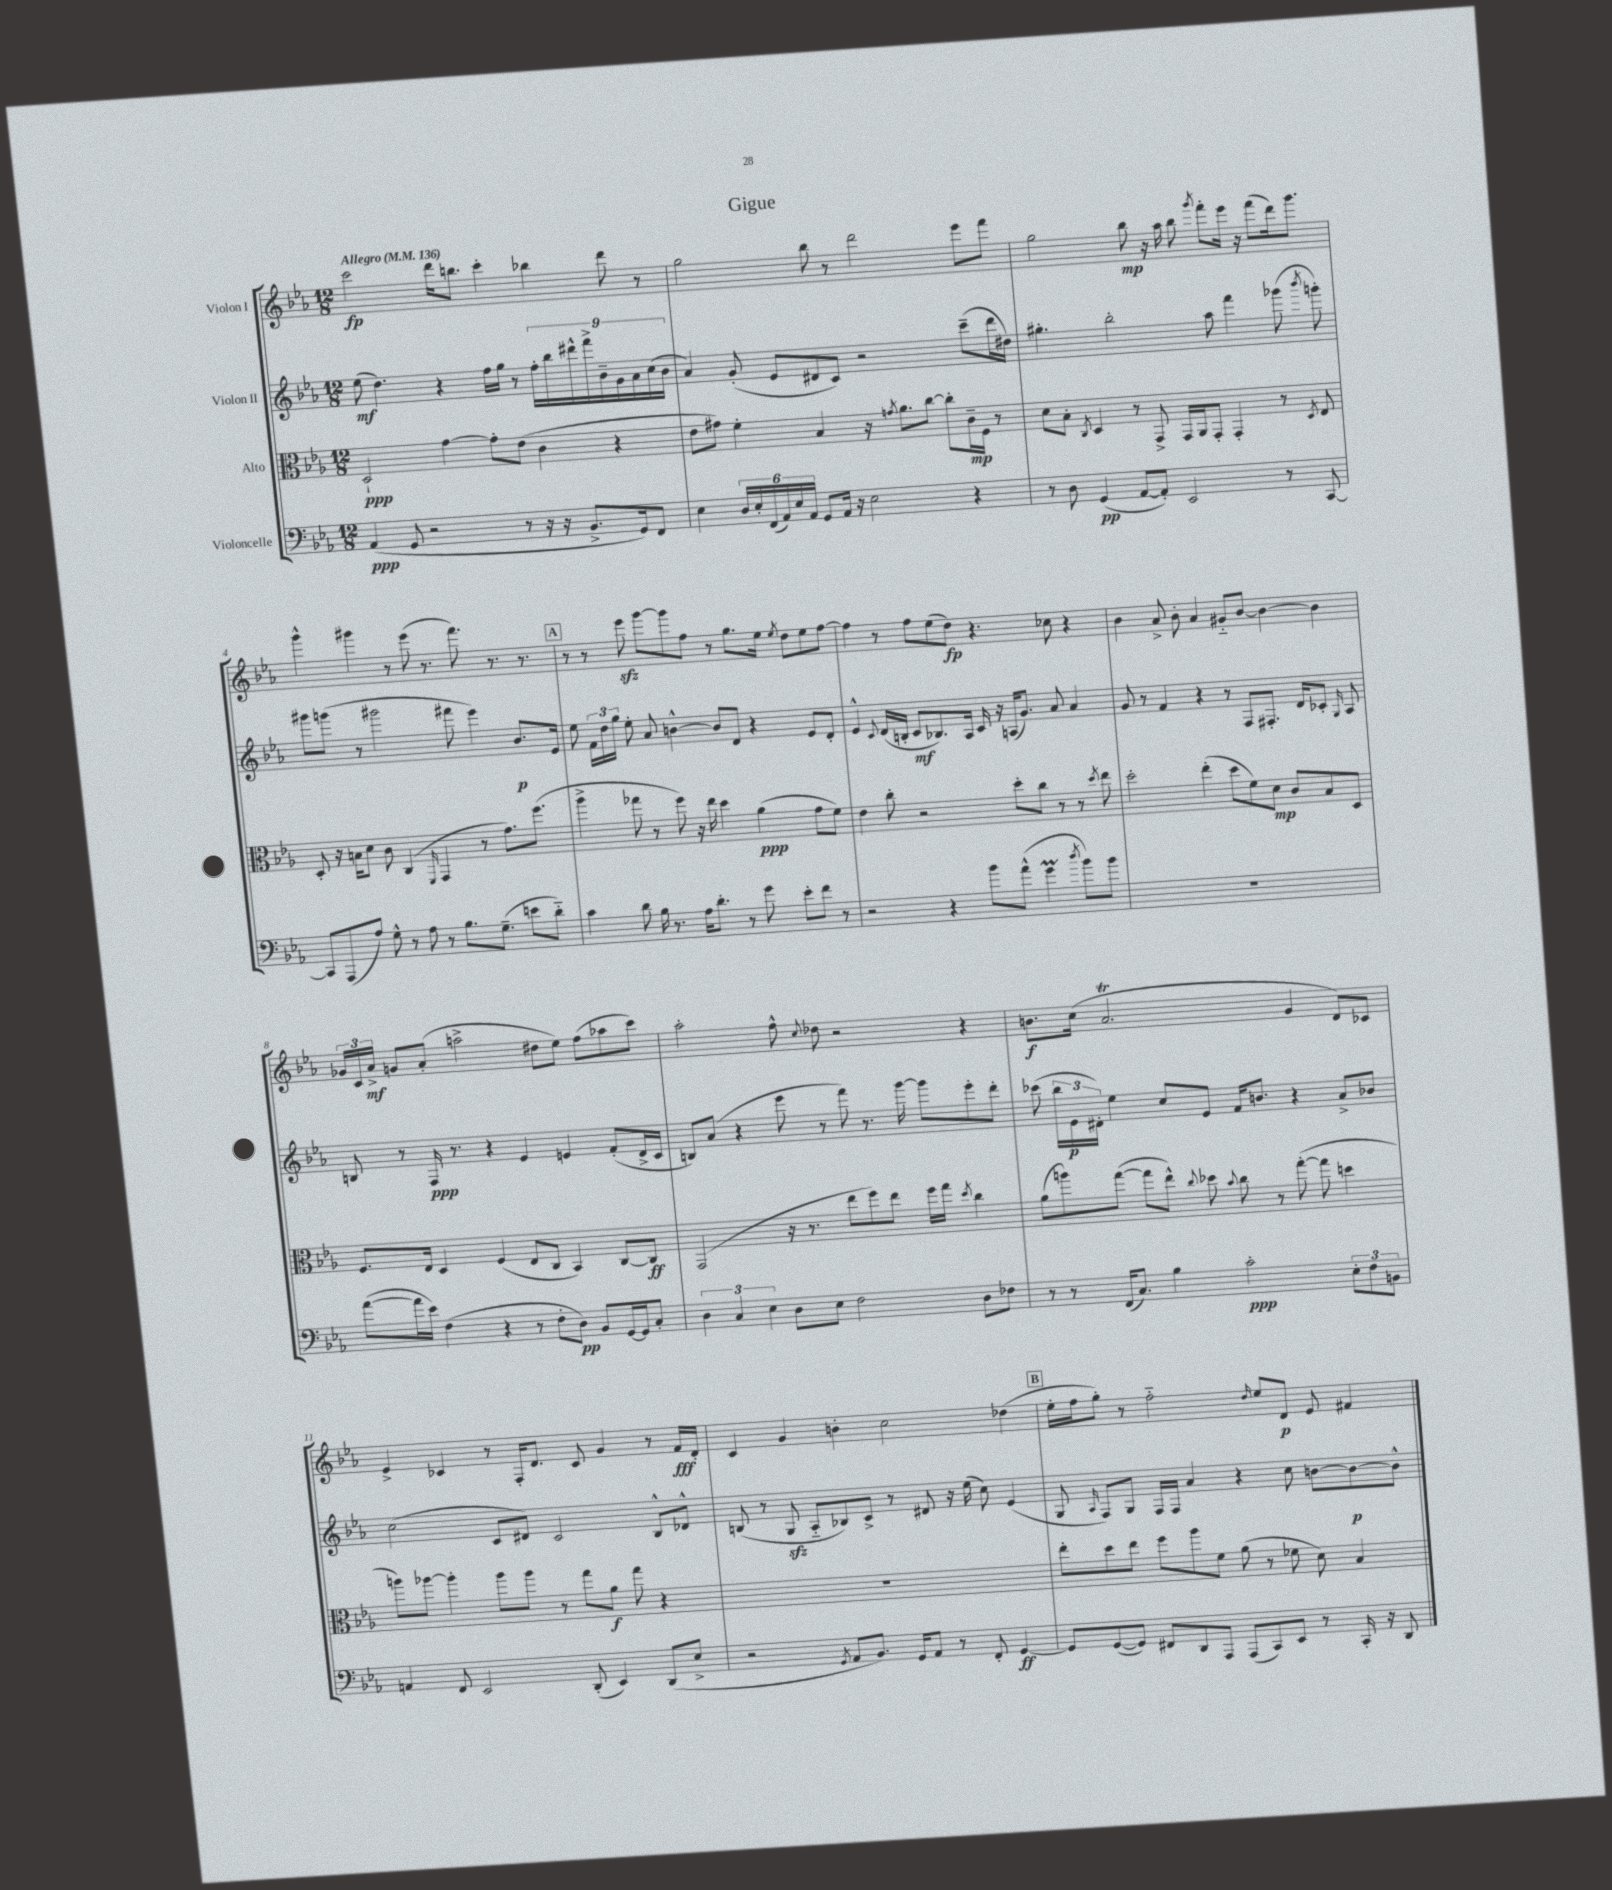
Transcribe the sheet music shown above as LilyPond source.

\header { title = "Gigue" }
<<
\new StaffGroup <<
\new Staff = "s0" \with { instrumentName = "Violon I" } {
    \clef treble \key ees \major \numericTimeSignature \time 12/8 \tempo "Allegro" 4 = 136
    \autoBeamOff c'''2\fp d'''16[ b''8.] c'''4-. bes''4 d'''8 r8 |
    g''2 bes''8 r8 d'''2 ees'''8[ f'''8] |
    g''2 bes''8\mp r16 aes''16 bes''8 \acciaccatura { g'''8 } f'''8[-. ees'''16] r16 f'''8[( d'''16) g'''8.] |
    g'''4-^ gis'''4 r8 ees'''8( r8. f'''8.) r8. r8. |
    \mark \markup { \box "A" } r8 r8 ees'''8\sfz g'''8[~ g'''8 f''8] r8 g''8.[ ees''16] \acciaccatura { ees''8 } d''8[ ees''8 f''8]~ |
    f''4 r8 f''8[ ees''8( d''8]\fp) r4. ces''8 r4 |
    bes'4 aes'8-> bes'8-. aes'4 gis'8[-_ bes'8]~ bes'4~ bes'4 |
    \tuplet 3/2 { ges'16[ c'16 aes'16]->\mf } g'8[ aes'8]-.( a''2-> dis''8[ ees''8]) f''8[( aes''8 c'''8]) |
    aes''2-. f''8-^ \appoggiatura { c''8 } des''8 r2 r4 |
    b'8.[\f c''16]( aes'2.\trill g'4 d'8[) ces'8] |
    ees'4-> ces'4 r8 f16[-. d'8.] ces'8 g'4 r8 f'16[\fff d'16]-. |
    c'4 g'4 b'4-. c''2 des''4( |
    \mark \markup { \box "B" } ees''16[-. f''16 g''8]-.) r8 f''2-_ \grace { d''16 } ees''8[ d'8]\p ees'8 fis'4 \bar "|." |
}
\new Staff = "s1" \with { instrumentName = "Violon II" } {
    \clef treble \key ees \major \numericTimeSignature \time 12/8
    \autoBeamOff ees''8\mf( d''4.) r4 f''16[ g''16] r8 \tuplet 9/8 { f''16[-. bes''16 dis'''16-^ f'''16-> bes'16-- g'16 aes'16 c''16( bes'16] } |
    aes'4) g'8-.( ees'8[ dis'8 c'8]) r2 c'''8[--( d'''16 dis''16]) |
    gis''4.-. bes''2-. aes''8 f'''4 ges'''8( \acciaccatura { bes'''8 } g'''8-.) |
    gis'''8[ g'''8]( r8 gis'''2 fis'''8 ees'''4) bes'8.[\p ees'16] |
    \mark \markup { \box "A" } ees''8 \tuplet 3/2 { f'16[ d''16 g''16] } ees''8-. aes'8 b'4~-^ b'8[ d'8] r4 ees'8[ d'8]-. |
    ees'4-^ \appoggiatura { c'8 } d'16[( b16]-. c'8[\mf bes8.) aes16] c'16 r16 a16[( g'8.]) aes'8 aes'4 |
    g'8 r8 f'4 r4 r8 f8[ fis8.]-. d'16[ ces'8]-. \grace { g16 } aes8 |
    b8 r8 f16\ppp r8. r4 ees'4 e'4 f'8[-.( d'16-> c'16] |
    b8[) aes'8]( r4 ees'''8 r8 f'''8) r8. g'''16~ g'''8[ ees'''8-. d'''8]-. |
    ces'''8( \tuplet 3/2 { bes''16[ ees'16\p dis'16]-.) } ees''4 c''8[ ees'8] f'16[ b'8.] r4 aes'8[-> bes'8] |
    c''2( c'8[ dis'8]) c'2 bes8[-^ des'8]-^ |
    b8( r8 g8\sfz aes8[-_ bes8) c'8]-> r8 dis'8 r16 ees''16( c''8) ees'4( |
    \mark \markup { \box "B" } g8 \grace { aes16 } f8[) g8] f16[ f16] aes'4 r4 c''8 b'8[~ b'8~\p b'8]-^ \bar "|." |
}
\new Staff = "s2" \with { instrumentName = "Alto" } {
    \clef alto \key ees \major \numericTimeSignature \time 12/8
    \autoBeamOff d2-!\ppp g'4~ g'8[-. ees'8]( c'4 r4 |
    ees'8[ gis'8]) f'4-. bes4 r16 \acciaccatura { g'8 } aes'8.[ c''8]~ c''8[-. c'16--\mp f16] r8 |
    d'8[ bes8]-. \acciaccatura { c8 } d4 r8 g,8-> g,16[ aes,16 g,8]-. g,4-. r8 \acciaccatura { d8 } ees8 |
    d8-. r16 b16[ d'8] c'8 c4( \grace { f,16 } g,4 r8 g'8.[) f''8.]( |
    \mark \markup { \box "A" } aes''4-> ges''8 r8 f''8) r16 ees''16 d''4 aes'4\ppp( g'8[ f'8]) |
    ees'4 c''8-. r2 d''8[-. c''8] r8 r8 \acciaccatura { d''8 } ees''8 |
    d''2-. ees''4-.( d''8[ f'8) d'8]\mp c'8[ bes8 d8] |
    f8.[ ees16] d4 f4( ees8[ c8] bes,4) c8[~ c8]\ff |
    g,2( r16 r8. ees''8[ f''8) ees''8] f''16[ g''16] \acciaccatura { d''8 } c''4 |
    aes'8[( a''8) g''8]~( g''8[ ees''8]-^) \appoggiatura { c''8 } des''8 \appoggiatura { bes'8 } c''8 r8 g''8~-.( g''8 d''4 |
    a''8[) aes''8]~ aes''4-. aes''8[ aes''8] r8 g''8[ aes'8]\f g''8 r4 |
    R1. |
    \mark \markup { \box "B" } ees''8[-. d''8 ees''8] f''8[ aes''8 f'8] aes'8( r8 fes'8 d'8) bes4 \bar "|." |
}
\new Staff = "s3" \with { instrumentName = "Violoncelle" } {
    \clef bass \key ees \major \numericTimeSignature \time 12/8
    \autoBeamOff aes,4\ppp( g,8 r2 r8 r16 r16 bes,8.[-> g,16) f,8] |
    ees4 \tuplet 6/4 { d16[ ees16-. f,16( aes,16) ees16 aes,16] } g,8[ aes,16] r16 ees2 r4 |
    r8 d8 g,4\pp( aes,8[~ aes,8]-.) ees,2 r8 c,8~ |
    c,8[ aes,,8( aes8]) g8-^ r8 aes8 r8 bes8.[ g8.]--( e'8[ d'8]-_) |
    \mark \markup { \box "A" } c'4 d'8 bes16 r8. aes16[ d'8.]-. r8 g'8 ees'8[-. f'8] r8 |
    r2 r4 bes'8[ aes'8]-^( g'4\prall \acciaccatura { d''8 } bes'8[) bes'8] |
    R1. |
    aes'8[~( aes'16 ees'16]) f4( r4 r8 f8[-. d8]\pp) bes,8[ g,16~ g,16 c8]-. |
    \tuplet 3/2 { d4 c4 ees4 } d8[ ees8] f2 d8[ fes8] |
    r8 r8 f,16[( c8.]) bes4 c'2-.\ppp \tuplet 3/2 { ees8[-. f8 b,8] } |
    a,4 f,8 ees,2 d,8-.( ees,4) d,8[( ees8]-> |
    r2 \acciaccatura { g,8 } aes,8[ bes,8.]) g,16[ aes,8] r8 f,8-. g,4~\ff |
    \mark \markup { \box "B" } g,8[ g,8~( g,8]) fis,8[ d,8 aes,,8] aes,,8[( c,8) ees,8] r8 c,16-. r16 d,8 \bar "|." |
}
>>
>>
